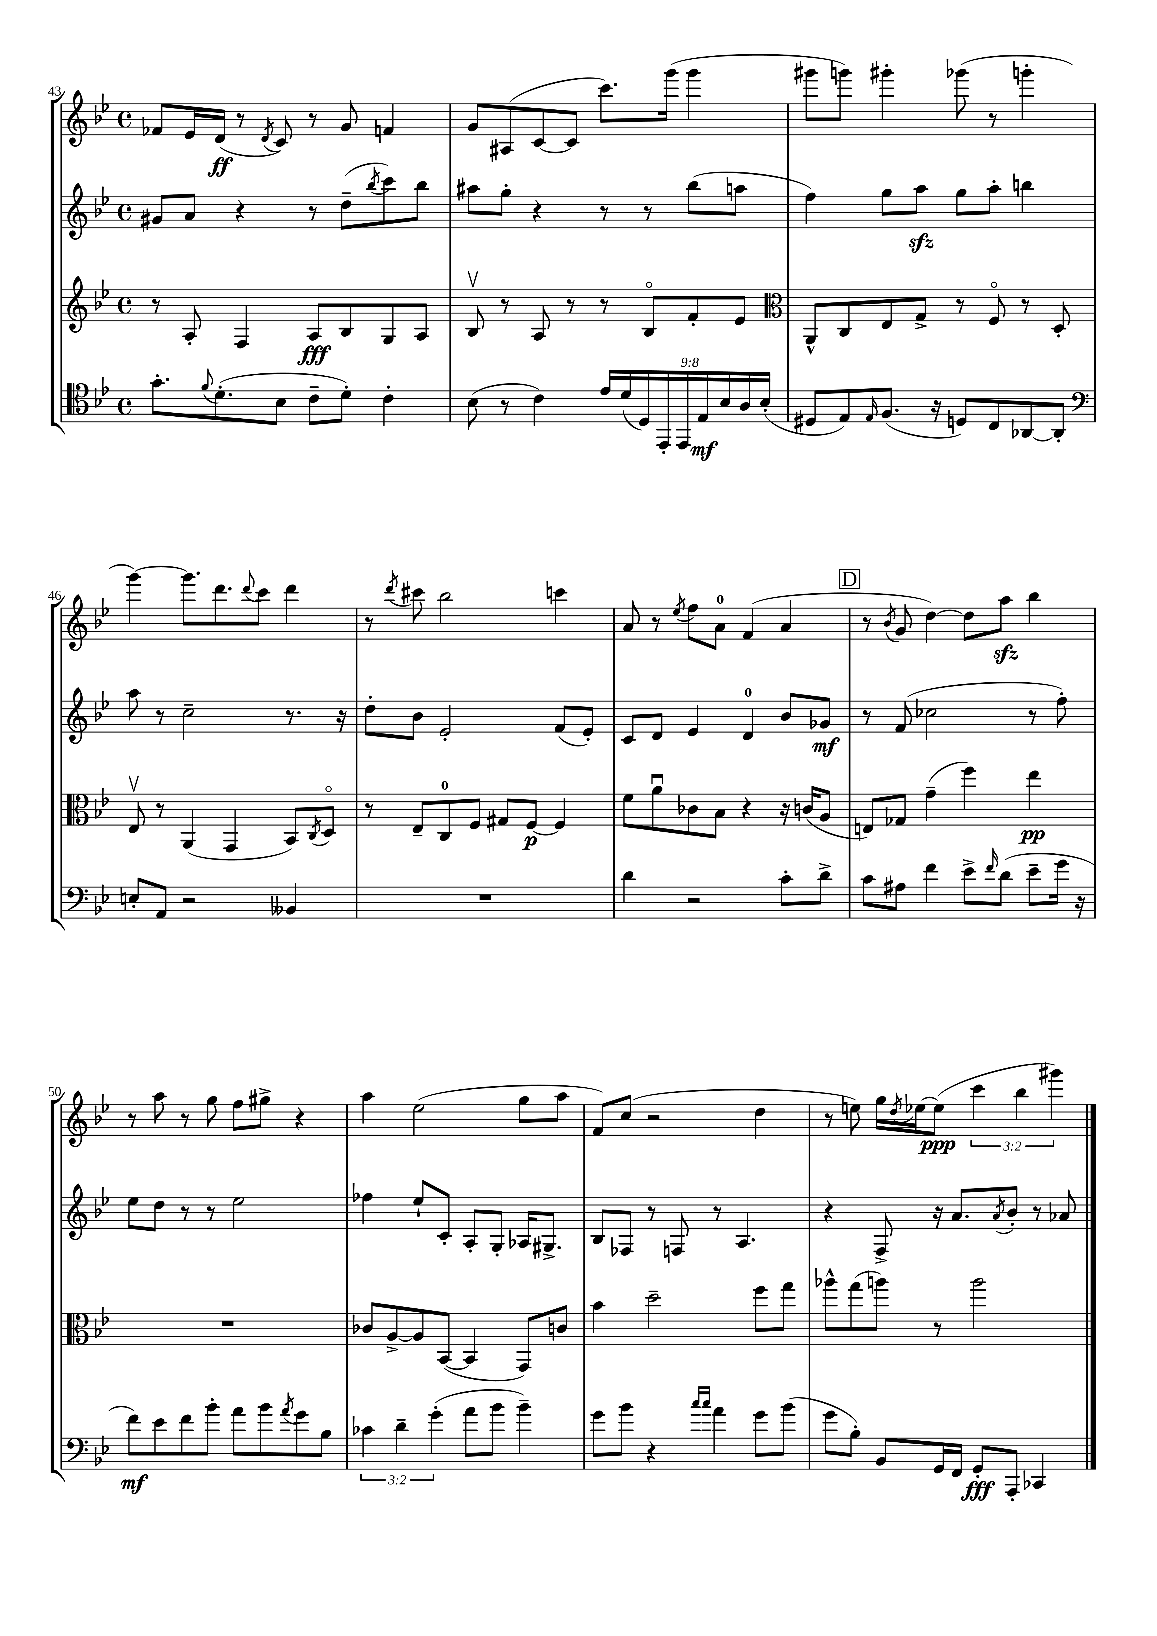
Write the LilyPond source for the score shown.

<<
\new StaffGroup <<
\new Staff = "s0" {
    \clef treble \key bes \major \defaultTimeSignature \time 4/4 \override Staff.TupletNumber.text = #tuplet-number::calc-fraction-text
    fes'8 ees'16 d'16\ff( r8 \acciaccatura { d'8 } c'8) r8 g'8 f'4 |
    g'8 ais8( c'8~ c'8 c'''8.) g'''16( g'''4 |
    gis'''8 g'''8) gis'''4-. ges'''8( r8 g'''4-. |
    g'''4~) g'''8. d'''8. \appoggiatura { d'''8 } c'''8 d'''4 |
    r8 \acciaccatura { d'''8 } cis'''8 bes''2 c'''4 |
    a'8 r8 \acciaccatura { ees''8 } f''8 a'8-0 f'4( a'4 |
    \mark \markup { \box "D" } r8 \acciaccatura { bes'8 } g'8 d''4~) d''8 a''8\sfz bes''4 |
    r8 a''8 r8 g''8 f''8 gis''8-> r4 |
    a''4 ees''2( g''8 a''8 |
    f'8) c''8( r2 d''4 |
    r8 e''8) g''16 \acciaccatura { d''8 } ees''16~ ees''8\ppp( \tuplet 3/2 { c'''4 bes''4 gis'''4) } \bar "|." |
}
\new Staff = "s1" {
    \clef treble \key bes \major \defaultTimeSignature \time 4/4
    gis'8 a'8 r4 r8 d''8--( \acciaccatura { bes''8 } c'''8) bes''8 |
    ais''8 g''8-. r4 r8 r8 bes''8( a''8 |
    f''4) g''8 a''8\sfz g''8 a''8-. b''4 |
    a''8 r8 c''2-- r8. r16 |
    d''8-. bes'8 ees'2-. f'8( ees'8-.) |
    c'8 d'8 ees'4 d'4-0 bes'8 ges'8\mf |
    \mark \markup { \box "D" } r8 f'8( ces''2 r8 f''8-.) |
    ees''8 d''8 r8 r8 ees''2 |
    fes''4 ees''8-! c'8-. a8-. g8-. aes16 gis8.-> |
    bes8 fes8 r8 f8 r8 a4. |
    r4 f8-> r16 a'8. \acciaccatura { a'8 } bes'8-. r8 aes'8 \bar "|." |
}
\new Staff = "s2" {
    \clef treble \key bes \major \defaultTimeSignature \time 4/4
    r8 a8-. f4 a8\fff bes8 g8 a8 |
    bes8\upbow r8 a8 r8 r8 bes8\flageolet f'8-. ees'8 |
    \clef alto a,8-^ c8 ees8 g8-> r8 f8\flageolet r8 d8-. |
    ees8\upbow r8 a,4( g,4 bes,8) \acciaccatura { c8 } d8\flageolet |
    r8 ees8-- c8-0 f8 gis8 f8~\p f4 |
    f'8 a'8\downbow ces'8 bes8 r4 r16 c'16( a8 |
    \mark \markup { \box "D" } e8) ges8 g'4--( f''4) ees''4\pp |
    R1 |
    ces'8 a8~-> a8 bes,8~( bes,4 g,8) c'8 |
    bes'4 d''2-- f''8 g''8 |
    aes''8-^ g''8( a''8) r8 a''2 \bar "|." |
}
\new Staff = "s3" {
    \clef tenor \key bes \major \defaultTimeSignature \time 4/4 \override Staff.TupletNumber.text = #tuplet-number::calc-fraction-text
    g'8.-. \appoggiatura { f'8 } d'8.-.( bes8 c'8-- d'8-.) c'4-. |
    bes8( r8 c'4) \tuplet 9/8 { ees'16 d'16( d16) ees,16-. ees,16 ees16\mf bes16 a16 bes16-.( } |
    dis8 ees8) \grace { ees16 } f8.( r16 d8) c8 aes,8~ aes,8-. |
    \clef bass e8-. a,8 r2 beses,4 |
    R1 |
    d'4 r2 c'8-. d'8-> |
    \mark \markup { \box "D" } c'8 ais8 f'4 ees'8-> \grace { f'16 } d'8( ees'8-- g'16 r16 |
    f'8\mf) ees'8 f'8 bes'8-. a'8 bes'8 \acciaccatura { a'8 } g'8 bes8 |
    \tuplet 3/2 { ces'4 d'4-- g'4-.( } a'8 bes'8 bes'4--) |
    g'8 bes'8 r4 \grace { c''16 c''16 } a'4 g'8 bes'8( |
    g'8 bes8-.) bes,8 g,16 f,16 g,8-.\fff a,,8-. ces,4 \bar "|." |
}
>>
>>
\layout { \context { \Score currentBarNumber = #43 } }
